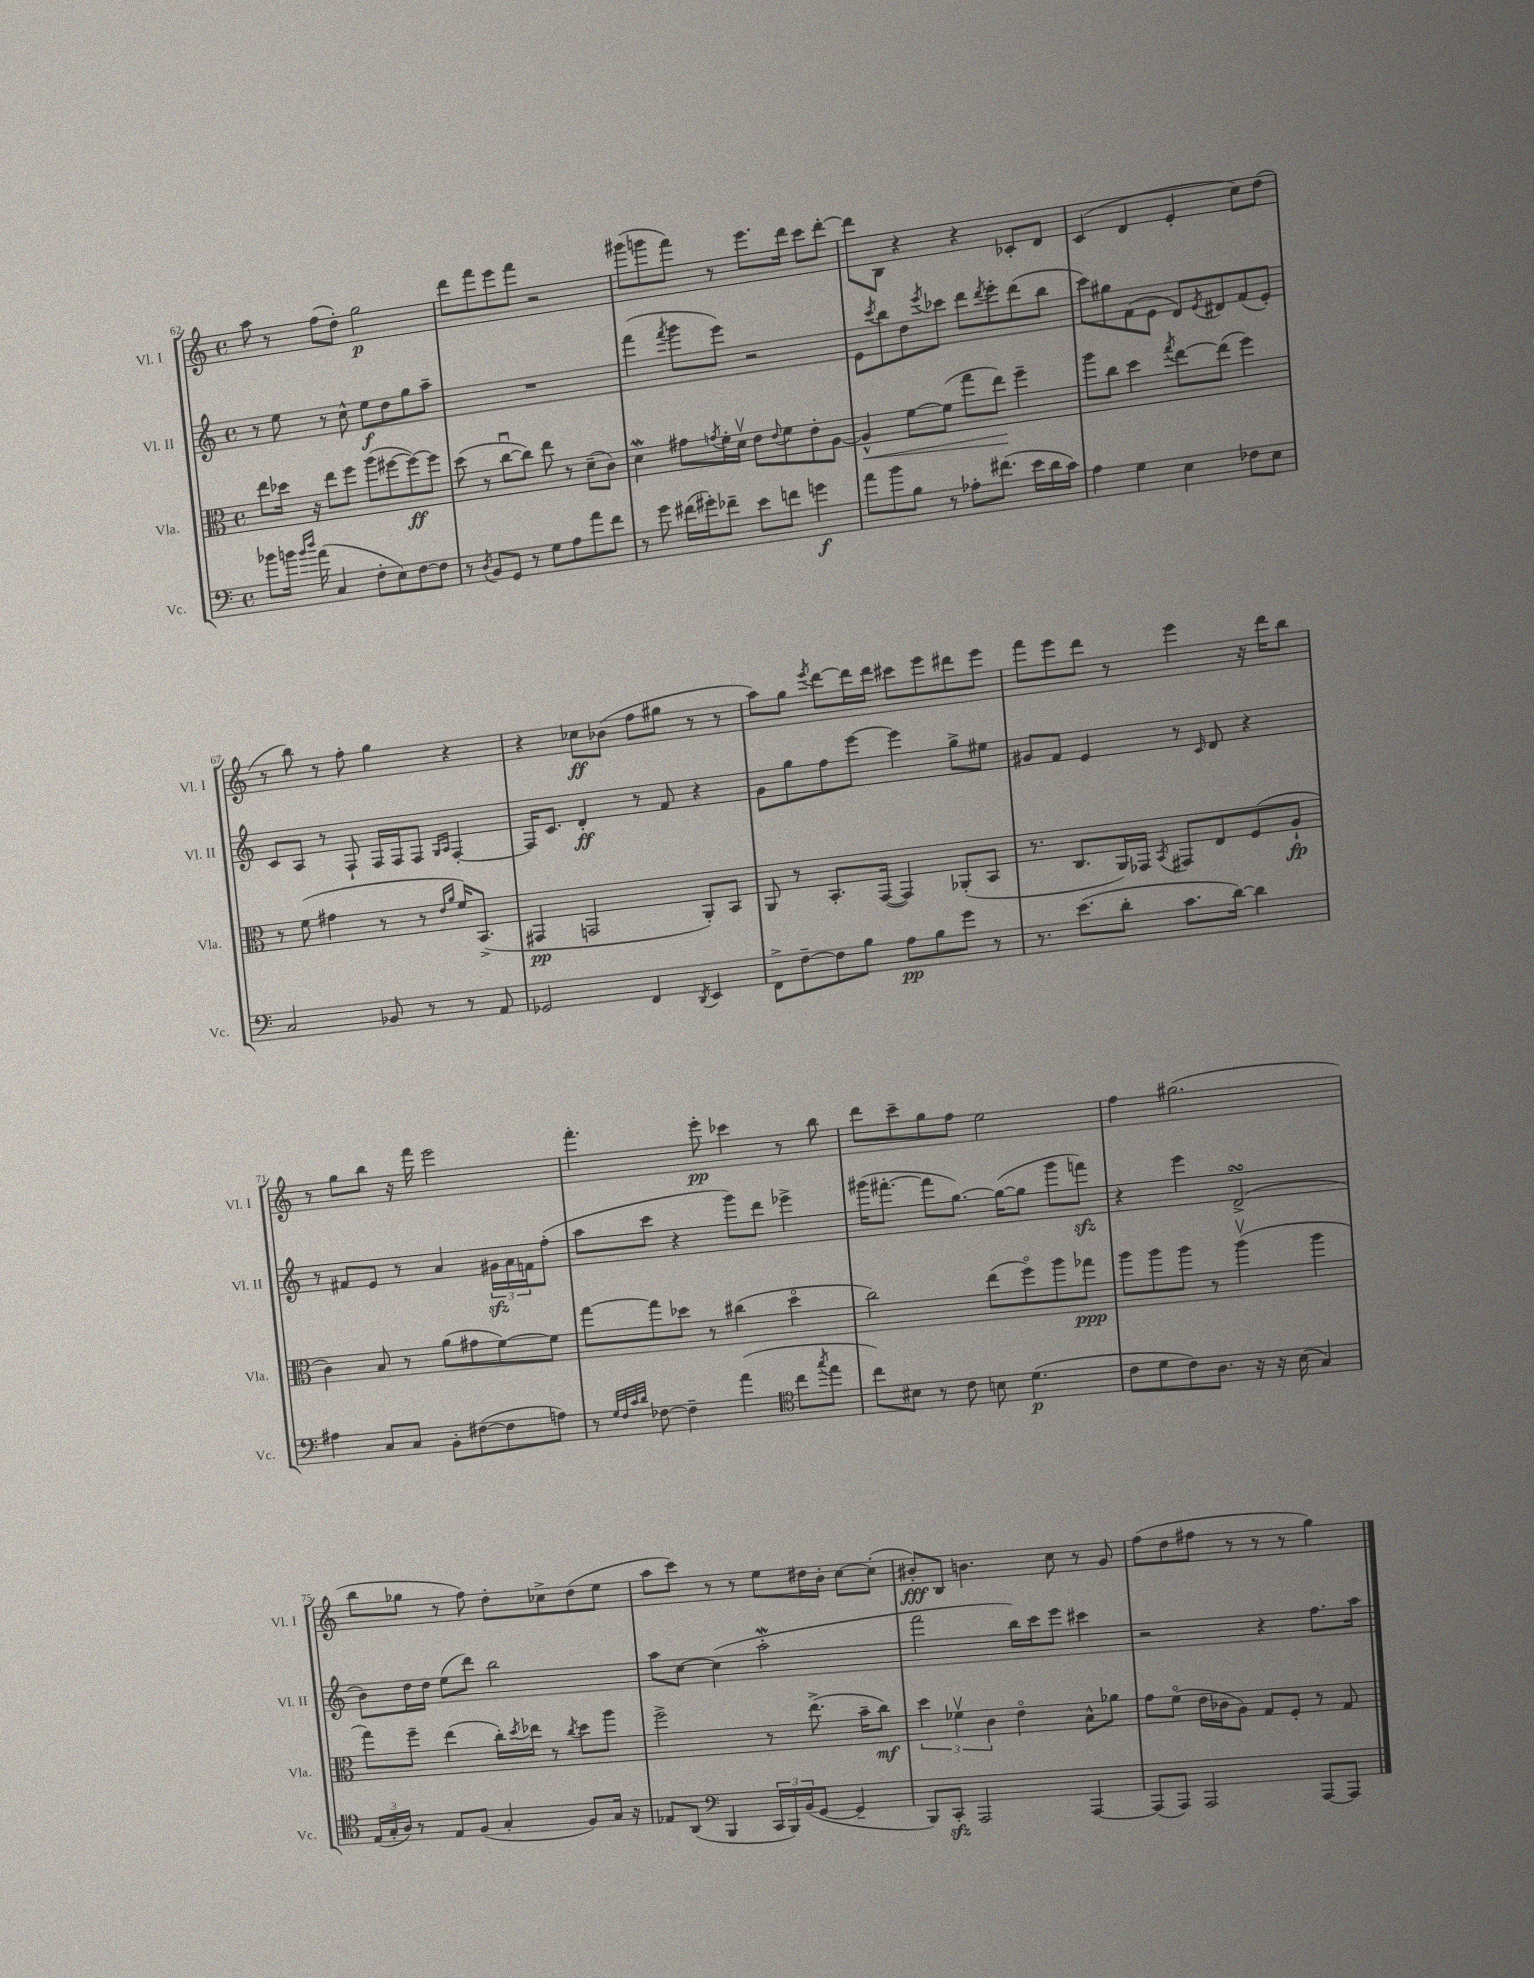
<<
\new StaffGroup <<
\new Staff = "s0" \with { instrumentName = "Vl. I" shortInstrumentName = "Vl. I" } {
    \clef treble \key c \major \defaultTimeSignature \time 4/4
    a''8 r8 f''8( d''8-.) g''2\p |
    d'''8 f'''8 e'''8 f'''8 r2 |
    gis'''8( g'''8 f'''8) r8 e'''8. d'''16 c'''8 d'''8~-. |
    d'''8 b8 r4 r4 ces'8-. d'8 |
    c'4( d'4 e'4-. c''8) d''8( |
    r8 b''8) r8 f''8-. g''4 r4 |
    r4 ces''8\ff bes'8( f''8 gis''8 r8 r8 |
    a''8) g''8 \acciaccatura { e'''8 } d'''8~ d'''16 d'''16 cis'''8 e'''8 dis'''8 e'''8 |
    f'''8 e'''8 d'''8 r8 e'''4 r16 d'''16 b''8 |
    r8 g''8 b''8 r16 f'''16 e'''2 |
    f'''4.-. e'''8-.\pp ces'''4 r8 b''8 |
    d'''8 c'''8-- g''8 f''8 e''2 |
    f''4 gis''2.( |
    b''8 ges''8 r8 f''8) d''8-. ces''8-> d''8( e''8 |
    a''8 c'''8) r8 r8 e''8 dis''16 b'16-. c''8~ c''8-.( |
    bis'8-.\fff) b8 b'4. c''8 r8 g'8 |
    f''8( d''8 fis''8 r8 r8 r8 g''4) \bar "|." |
}
\new Staff = "s1" \with { instrumentName = "Vl. II" shortInstrumentName = "Vl. II" } {
    \clef treble \key c \major \defaultTimeSignature \time 4/4
    r8 e''8 r8 c''8-^ e''8\f d''8 g''8 a''8-- |
    R1 |
    f'''4( \acciaccatura { f'''8 } g'''8 e'''8) r2 |
    e'8 \acciaccatura { c'''8 } b''8 d''8 \acciaccatura { e'''8 } ces'''8 d'''8 \acciaccatura { d'''8 } e'''8-. d'''8( b''8 |
    c'''8) gis''8 f'8( e'8 d'8) \acciaccatura { e'8 } dis'8 f'8( e'8-.) |
    c'8 a8 r8 f8-! f16 f16 f8 \grace { g16 a16 } f4~-. |
    f16 c'8. d'4-.\ff r8 f'8 r4 |
    g'8 g''8 f''8 e'''8~ e'''4 g''8-> eis''8 |
    gis'8 f'8 e'4 r8 \grace { c'16 } d'8 r4 |
    r8 fis'8 e'8 r8 a'4 \tuplet 3/2 { gis'16\sfz a'16 f'16 } f''8-.( |
    a''8 c'''8 r4 g'''8) d'''8 ees'''4-> |
    gis'''16( fis'''8.~-. fis'''8 g''8.~) g''16~( g''8 gis'''8 f'''8\sfz) |
    r4 e'''4 d'2->\turn( |
    b'8) d''16 d''16 e''8( d'''8) b''2 |
    a''8 c''8~ c''4( a''2-.\mordent |
    f'''2 b''16) c'''16 e'''8 cis'''4 |
    r2 r4 f''8. a''16 \bar "|." |
}
\new Staff = "s2" \with { instrumentName = "Vla." shortInstrumentName = "Vla." } {
    \clef alto \key c \major \defaultTimeSignature \time 4/4
    e''8 des''16 r16 e''8 f''8 a''8( fis''8~ fis''8~\ff) fis''8 |
    d''8( r8 c''8~\downbow c''8) e''8 r8 d'8--( c'8) |
    d'4\mordent gis'8 \acciaccatura { g'8 } f'16-. d'16\upbow e'8 \appoggiatura { e'8 } f'8 e'8-. a8~ |
    a4-^\< f'8~ f'8( g''8 e''8\!) f''4-- |
    a''8 c''8 d''4 \acciaccatura { g''8 } e''8~ e''8( f''4) |
    r8 f'8( gis'4 r8 r8 \grace { e'16 a'16 } f'16) b,8.->( |
    gis,4\pp g,2 a,8-.) b,8 |
    a,8 r8 b,8.-. g,16~( g,4) aes,8-.( b,8 |
    r8. c8. a,16) ges,16 \acciaccatura { b,8 } gis,8 e8 f8( a8-!\fp |
    c'4) b8 r8 a'8( gis'8 f'8~) f'8 |
    g''8~ g''8 des''8 r8 cis''4( des''4\flageolet |
    c''2) e''8( f''8\flageolet) a''8 ges''8\ppp |
    a''8 a''8 a''8 r8 a''4\upbow( a''4 |
    g''8) f''8-- e''4( c''16-.) \acciaccatura { d''8 } ees''16 r8 \acciaccatura { c''8 } d''8 a''8 |
    f''2-> r8 e''8.->( b'16-- c''8\mf) |
    \tuplet 3/2 { d''4 fes'4\upbow c'4 } e'4\flageolet b8-^ aes'8 |
    g'8 f'8\flageolet( e'16 ces'16 a8) g8 f8-. r8 g8 \bar "|." |
}
\new Staff = "s3" \with { instrumentName = "Vc." shortInstrumentName = "Vc." } {
    \clef bass \key c \major \defaultTimeSignature \time 4/4
    bes'8 b'16 \grace { b'16 d''16 } a'16( c4 f8-. e8) f8~ f8 |
    r8 \acciaccatura { d8 } b,8 g,8 r8 g8 a8 a'8 f'8 |
    r8 g'8 fis'16( gis'16-.) fes'8-- e'8 f'8 g'4\f |
    a'8 b'8 b8 r8 aes8-. fis'8.( e'16 d'16 c'16) |
    a4 g4 e4 fes8 e8 |
    c2 bes,8 r8 r8 a,8 |
    ges,2 f,4 \acciaccatura { d,8 } e,4 |
    f,8-> f8~-- f8 b8 a8\pp b8 g'8 r8 |
    r8. e'8.( d'8-. c'8. d'16~) d'4 |
    ais4 c8 c8 b,8-. fis8~( fis8 a8) |
    r8 \grace { g32 f32 c'32 d'32 } fes8~ fes4-- a'4( \clef tenor c''8 \acciaccatura { g''8 } e''8 |
    c''8) bis8 r8 c'8 b8 d'4.\p( |
    c'8 d'8 c'8) a8. r16 r16 b16( g4) |
    \tuplet 3/2 { e16( g16-. a16) } r8 e8 f8( g4-. f8) g16 r16 |
    ees8 a,8( \clef bass b,,4 \tuplet 3/2 { c,16 b,,16) b,16( } g,8~ g,4-- |
    b,,8) c,8-.\sfz a,,2 a,,4~ |
    a,,8( a,,8) a,,2 a,,8~ a,,8 \bar "|." |
}
>>
>>
\layout { \context { \Score currentBarNumber = #62 } }
